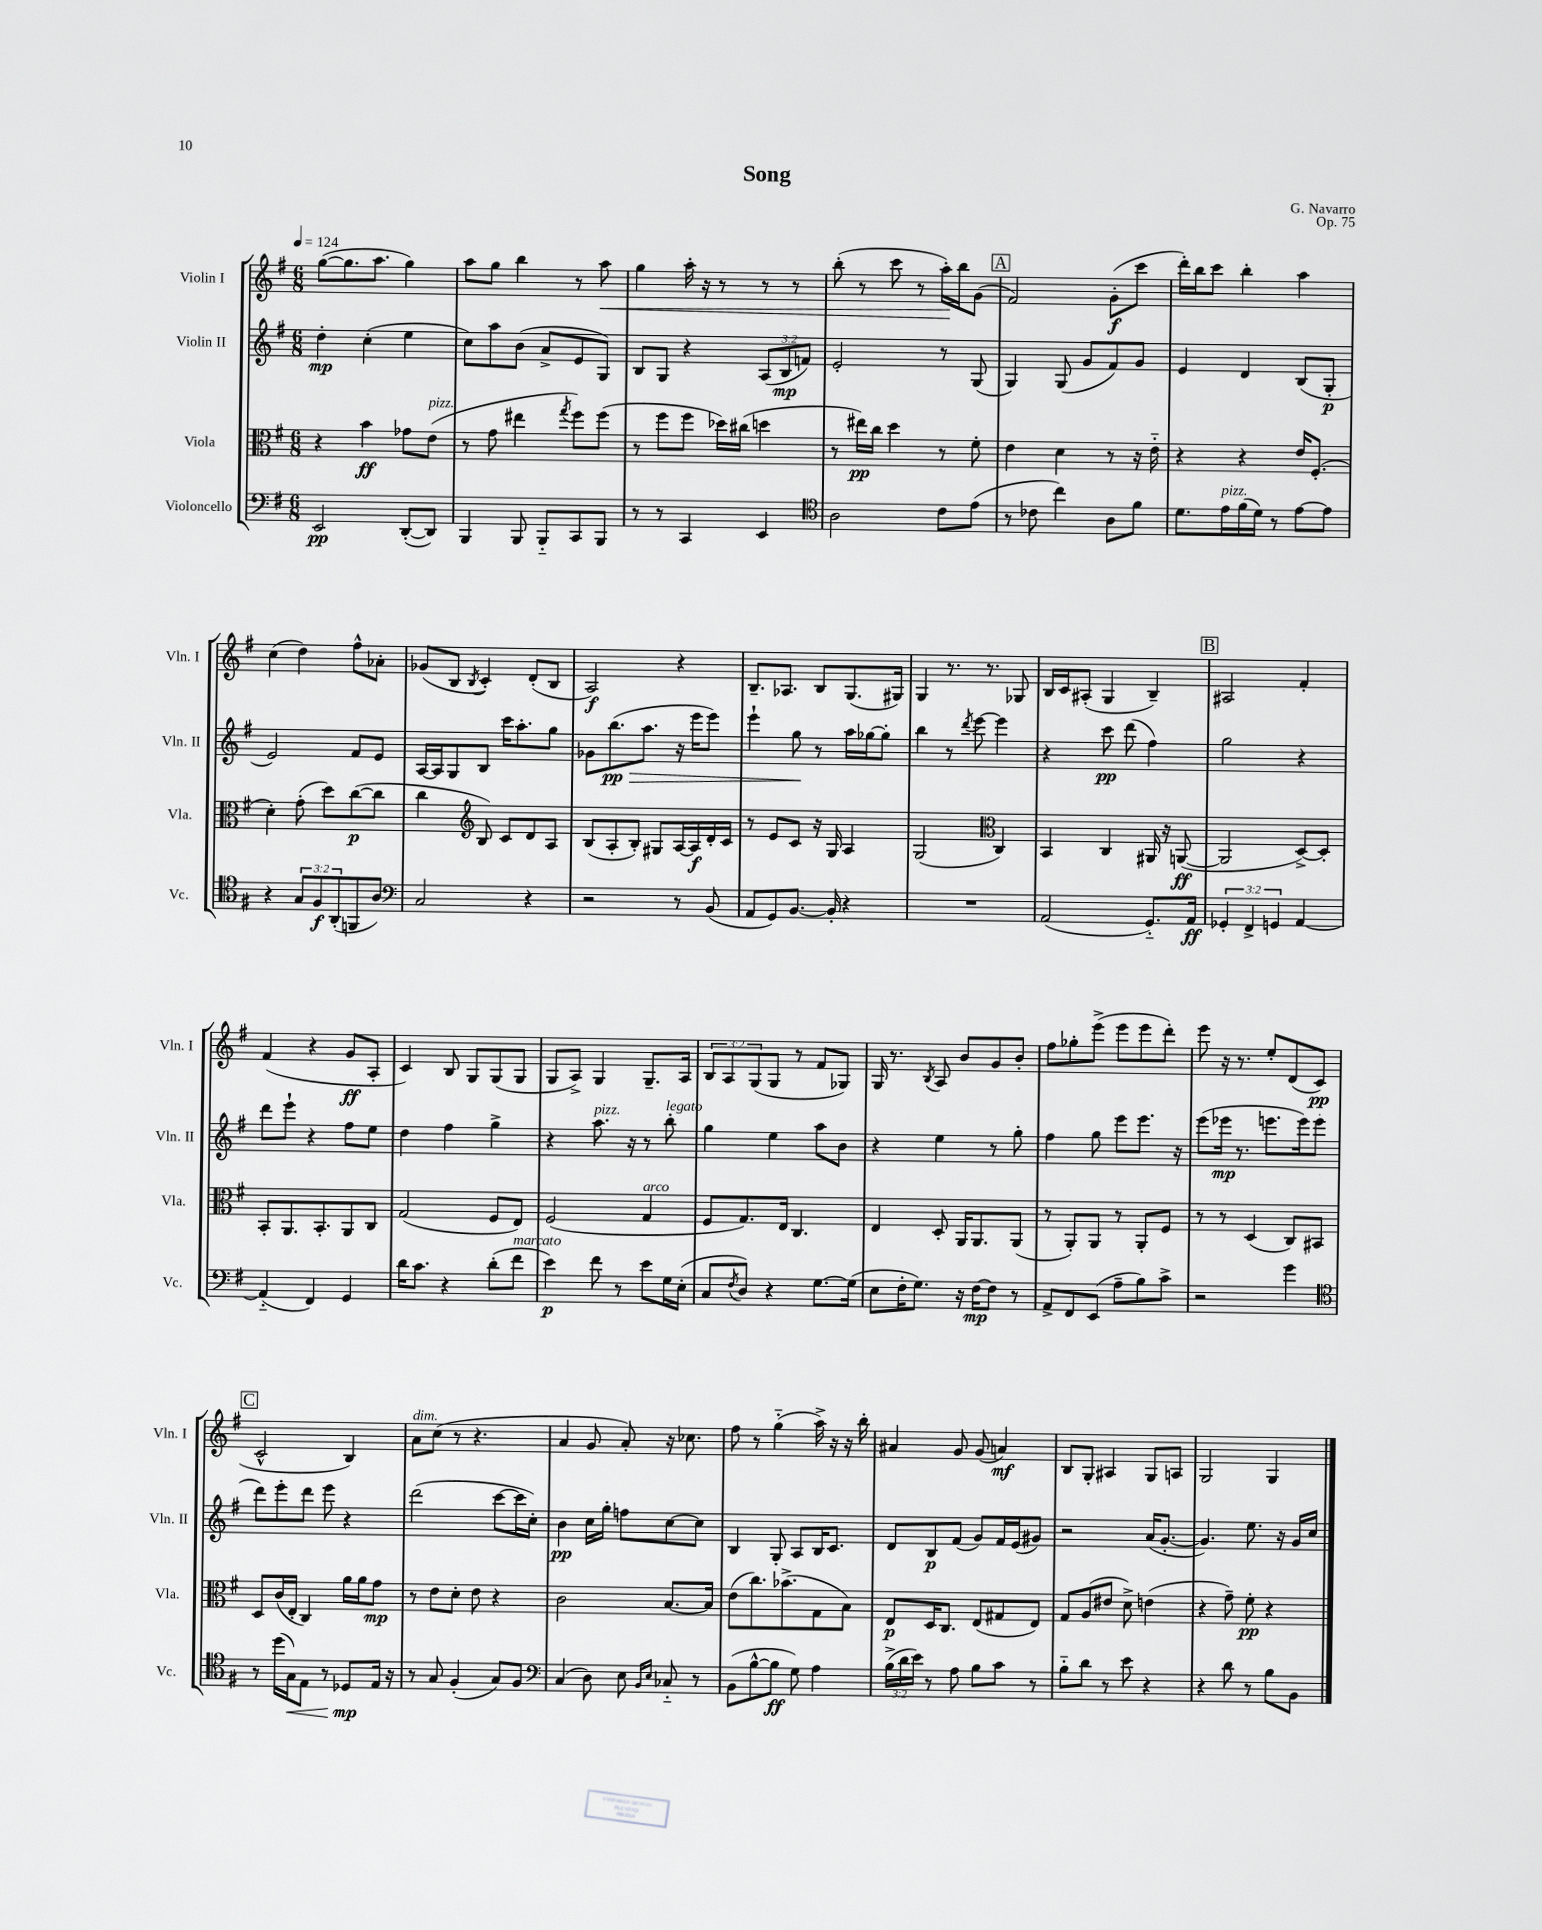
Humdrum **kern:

**kern	**kern	**kern	**kern
*staff4	*staff3	*staff2	*staff1
*clefF4	*clefC3	*clefG2	*clefG2
*k[f#]	*k[f#]	*k[f#]	*k[f#]
*M6/8	*M6/8	*M6/8	*M6/8
*MM124	*MM124	*MM124	*MM124
2EE	4r	4dd'	([8gg
.	.	.	8.gg]
.	4b	(4cc'	.
.	.	.	8.aa
([8DD'	8g-	4ee	4gg)
8DD])	(8e	.	.
=	=	=	=
4BBB	8r	8cc)	8aa
.	8g	8aa	8gg
8BBB	4ee#	(8b	4bb
8BBB'~	.	8a^	.
.	8qgg	.	.
8CC	8ff#)	8e	8r
8BBB	(8ff#	8G)	8aa
=	=	=	=
8r	8r	8B	4gg
8r	8ff#	8G	.
4CC	8ff#	4r	16aa'
.	.	.	16r
.	16dd-)	.	8r
.	(16cc#	.	.
4EE	4dd	(12A	8r
.	.	12B	.
.	.	.	8r
.	.	12f)	.
=	=	=	=
*clefC4	*	*	*
2A	8r	2e'	(8bb'
.	16ee#)	.	8r
.	16cc	.	.
.	4dd	.	8ccc
.	.	.	8r
8c	8r	8r	16aa')
.	.	.	16bb
(8e	8f#'	(8G	(8g
=	=	=	=
8r	4e	4G)	2f#)
8c-	.	.	.
4cc)	4d	(8G	.
.	.	8g	.
8A	8r	8f#)	(8g'
8f#	16r	8g	8ccc
.	16e'~	.	.
=	=	=	=
8.d	4r	4e	16ddd')
.	.	.	16bb
.	.	.	8ccc
16e	.	.	.
(16f#	4r	4d	4bb'
16d)	.	.	.
8r	.	.	.
[8e	16e	(8B	4aa
.	(8.F#'	.	.
8e]	.	8G'	.
=	=	=	=
4r	4d')	2e)	(4cc
12G	(8g'	.	4dd)
12F#	.	.	.
.	8dd)	.	.
(12AA'	.	.	.
8FF	([8cc	8f#	8ff#^^
8A)	8cc]	8e	8a-'
=	=	=	=
*clefF4	*	*	*
2C	4cc	[16A	(8g-
.	.	16A]	.
.	.	8G	8B
*	*clefG2	*	*
.	.	.	8qB
.	8B)	8B	4c')
.	8c	16ccc	.
.	.	8.aa'	.
4r	8d	.	(8d'
.	8A	8gg	8B
=	=	=	=
2r	(8B	8g-	2A)
.	8A'	(8.bb	.
.	8B')	.	.
.	.	8.aa	.
.	8G#	.	.
8r	[16A	16r	4r
.	16A]	16eee	.
(8BB	16d'	8eee)	.
.	16c	.	.
=	=	=	=
8AA	8r	4eee`	8.B~
8GG)	8e	.	.
.	.	.	8.A-
[8.BB	8c	8gg	.
.	16r	8r	8B
16BB']	16G	.	.
4r	4A	16aa	(8.G
.	.	[16gg-	.
.	.	8gg-']	.
.	.	.	16G#)
=	=	=	=
2.r	(2G	4bb	4G
.	.	8r	8.r
.	.	8qddd	.
.	.	[8eee	.
.	.	.	8.r
*	*clefC3	*	*
.	4C)	4eee]	.
.	.	.	8G-
=	=	=	=
(2AA	4BB	4r	16B
.	.	.	16c
.	.	.	(8A#'
.	4C	8ccc	4G
.	.	(8ddd	.
8.GG'~)	16AA#	4ff#)	4B~)
.	16r	.	.
.	([8AA	.	.
16AA	.	.	.
=	=	=	=
6GG-'	2AA]	2gg	2A#
6FF#^	.	.	.
6GG	.	.	.
[4AA	[8D^)	4r	4f#'
.	8D']	.	.
=	=	=	=
(4AA'~]	8BB'	8ddd	(4f#
.	8.AA	8eee`	.
4FF#)	.	4r	4r
.	8.BB'	.	.
4GG	8AA	8ff#	8g
.	8C	8ee	8A'
=	=	=	=
16d	(2G	4dd	4c)
8.c	.	.	.
4r	.	4ff#	8B
.	.	.	8G
(8d'	8F#	4gg^	(8G
8f#	8E)	.	8G
=	=	=	=
4e)	(2F#	4r	8G
.	.	.	8A^)
8f#	.	8.aa	4G
8r	.	.	.
.	.	16r	.
8e	4G	8r	8.G~
16G	.	8bb'	.
(16E'	.	.	16A
=	=	=	=
8C	8F#	4gg	12B
.	.	.	12A
8qF#	.	.	.
8D)	8.G)	.	.
.	.	.	(12G
4r	.	4ee	8G
.	16E	.	.
.	4.C	.	8r
[8.G	.	8aa	8f#
.	.	8b	8G-)
(16G]	.	.	.
=	=	=	=
8E	4E	4r	16G
.	.	.	8.r
16F#'	.	.	.
8.G)	.	.	.
.	.	.	8qB
.	8D'	4ee	8A
16r	16AA	.	8b
[16F#	8.AA	.	.
8F#]	.	8r	8g
8r	(8AA	8gg'	8b'
=	=	=	=
8AA^	8r	4ff#	8ff#
8FF#	8AA')	.	8gg-'
(8EE	8AA	8gg	(8eee^
8A~	8r	8eee	8eee
8B)	8AA'	8.eee	8eee
8c^	8F#	.	8ddd')
.	.	16r	.
=	=	=	=
2r	8r	(8eee	8eee
.	8r	16eee-	16r
.	.	8.r	8.r
.	(4D	.	.
.	.	8.eee	8ee'
4g	8C)	.	(8d
.	.	16eee)	.
.	8BB#	(8eee	8c
=	=	=	=
*clefC4	*	*	*
8r	8D	8ddd)	2c^^
(16dd	(16c	8eee'	.
16G)	16E'	.	.
8E	4C)	8ddd	.
8r	.	8eee	.
8D-	16a	4r	4B)
.	16a	.	.
16E	8g	.	.
16r	.	.	.
=	=	=	=
8r	8r	(2ddd	8a
8G	8e	.	(8cc
(4F#'	8d'	.	8r
.	8e	.	4.r
8G)	4r	[8ccc	.
8F#	.	16ccc]	.
.	.	16cc')	.
=	=	=	=
*clefF4	*	*	*
(4C	2c	4b	4a
8D)	.	16cc	8g
.	.	16gg'	.
8E	.	8ff	8a')
16qqBB	.	.	.
16qqE	.	.	.
8C-'~	[8.B	[8cc	16r
.	.	.	8.cc-
8r	.	8cc]	.
.	16B]	.	.
=	=	=	=
(8BB	(8e	4B	8ff#
[8B^^	8.cc)	.	8r
8B]	.	8G'	(4gg'~
.	(8.b-^	.	.
8G)	.	8A	.
4A	8G	16B	16aa^)
.	.	8.c	16r
.	8B)	.	16r
.	.	.	16bb'
=	=	=	=
(24B^	8E	8d	4a#
24d	.	.	.
24e)	.	.	.
8r	16D	8B	.
.	8.C	.	.
8A	.	(8f#	8g
8B	(8E	8g)	(8g
8c	8G#	16f#	4a)
.	.	(16e	.
8r	8E)	8g#)	.
=	=	=	=
8B'~	8G	2r	8B
8d	(8A	.	8G'
8r	8e#	.	4A#
8e	8d^)	.	.
4r	(4e	(16a	8G
.	.	[8.g'	.
.	.	.	8A
=	=	=	=
4r	4r	4.g])	2G
8d	8g~)	.	.
8r	8f#'	8.ee	.
8B	4r	.	4G
.	.	16r	.
8BB	.	16g	.
.	.	16cc	.
==	==	==	==
*-	*-	*-	*-
